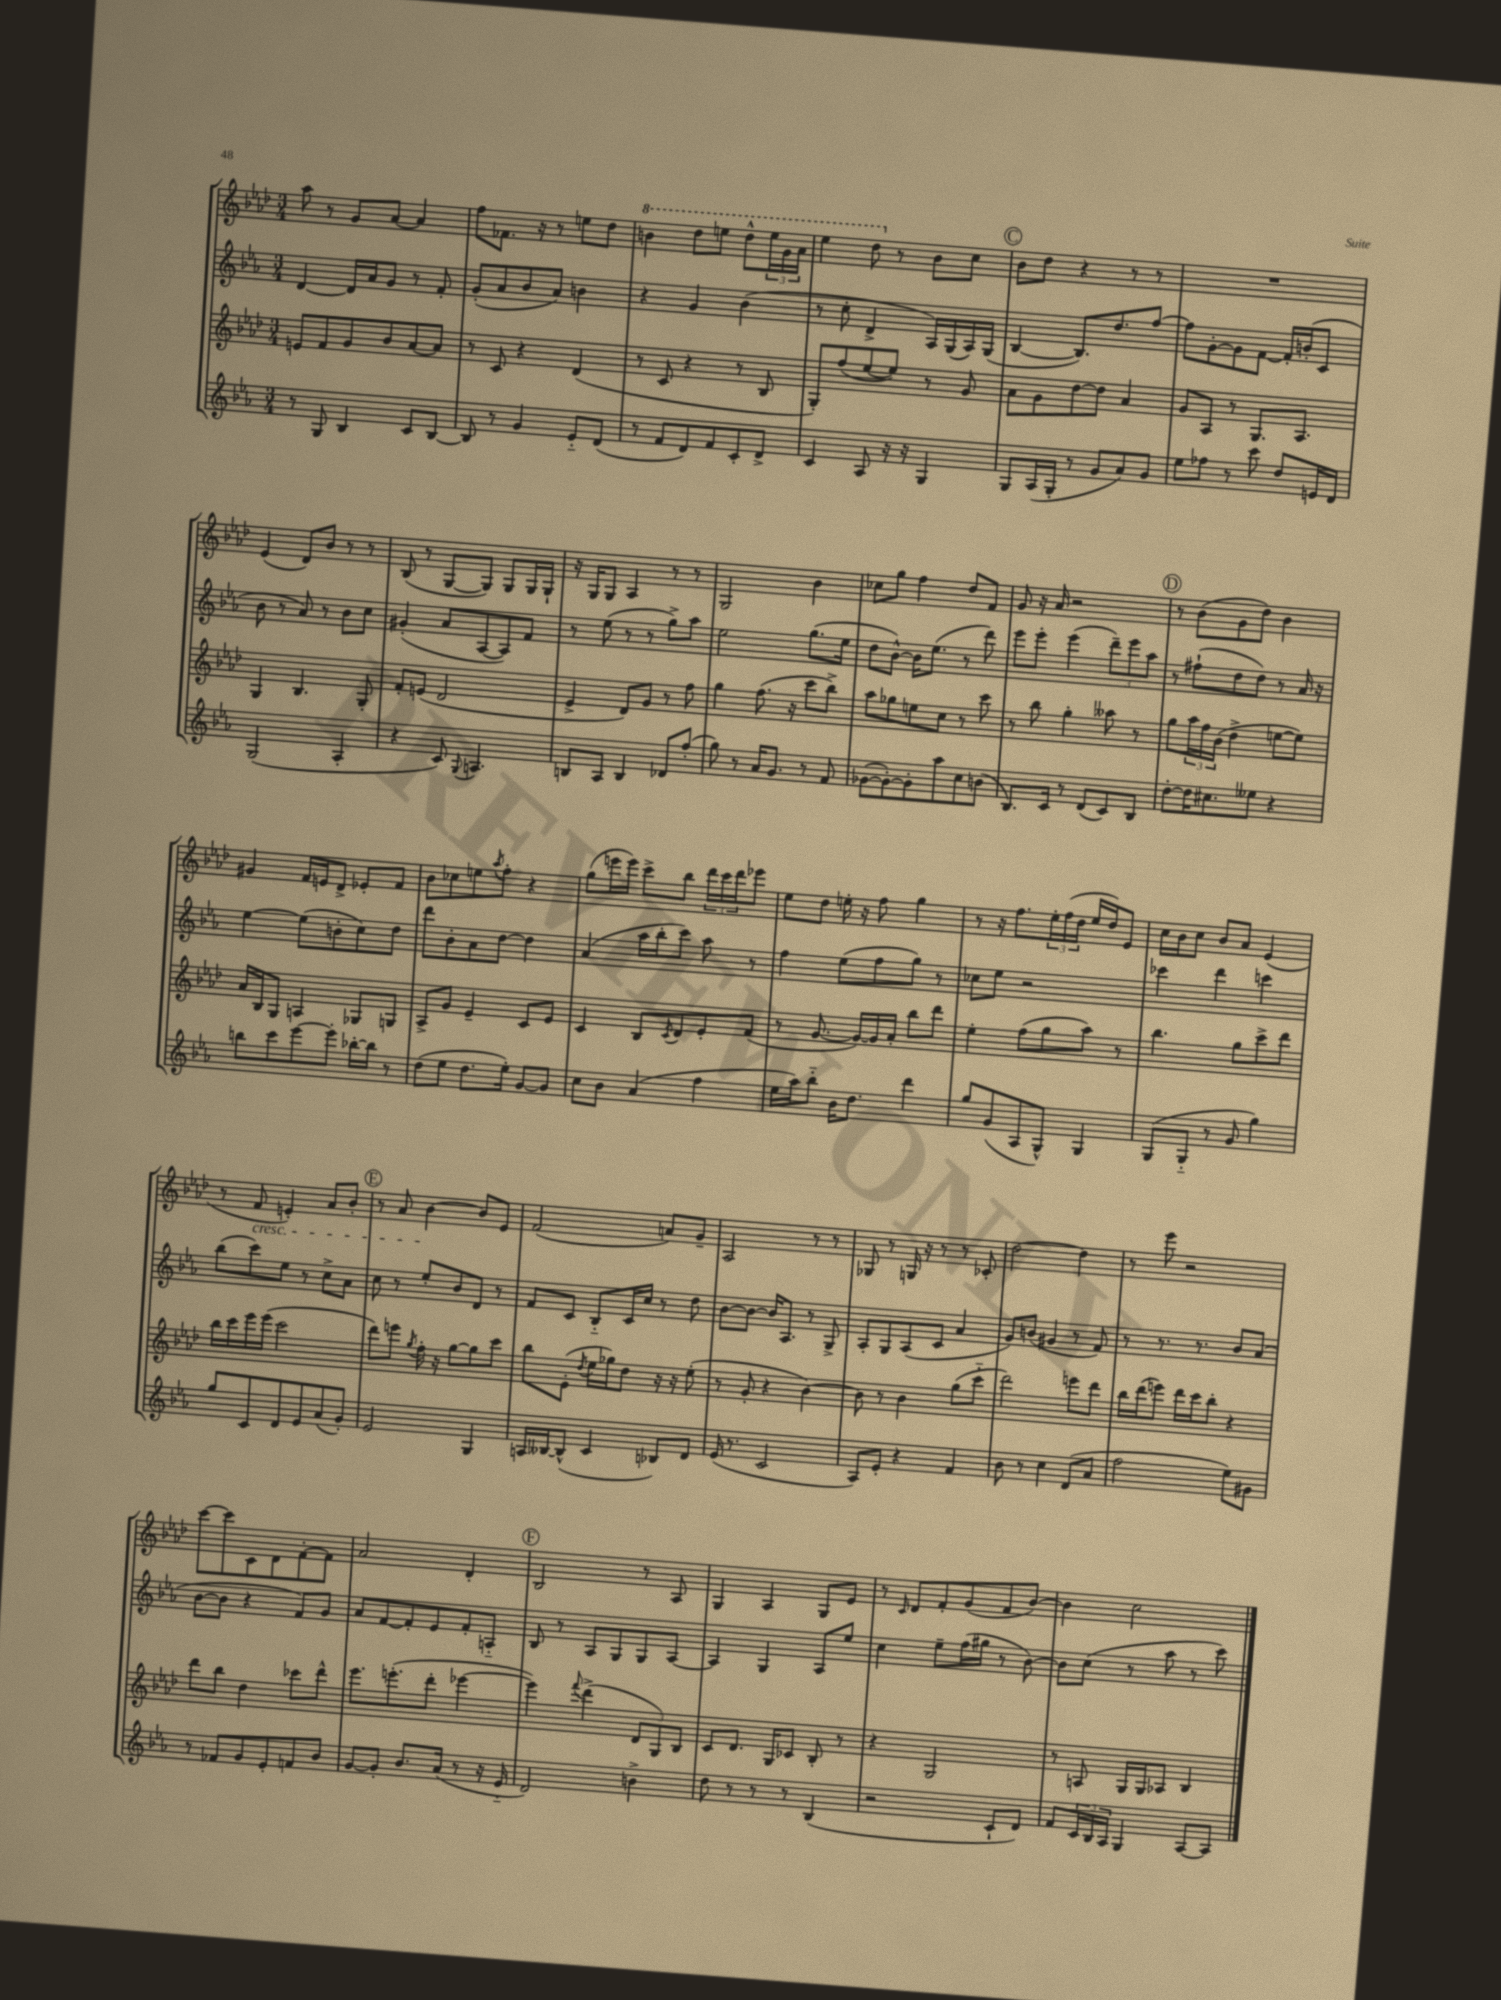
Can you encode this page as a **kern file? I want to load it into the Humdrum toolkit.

**kern	**kern	**kern	**kern
*part4	*part3	*part2	*part1
*staff4	*staff3	*staff2	*staff1
*clefG2	*clefG2	*clefG2	*clefG2
*k[b-e-a-]	*k[b-e-a-d-]	*k[b-e-a-]	*k[b-e-a-d-]
*M3/4	*M3/4	*M3/4	*M3/4
=17	=17	=17	=17
8r	8en/L	[4d/	8aa-\
8G/	8f/	.	8r
4B-/	8g/	16d/LL]	8g/L
.	.	16a-/J	.
.	8b-/	8g/J	[8a-/J
8c/L	[8a-/	8r	4a-/]
[8B-/J	8a-/J]	8f'/	.
=18	=18	=18	=18
8B-/]	8r	(8g'/L	8ff\L
8r	8c/	8a-/	8.f-X\J
4g/	4r	8b-/	.
.	.	.	16r
.	.	8a-/J)	8r
8e-/L	(4d-/	4bn\	8een\L
(8d/J	.	.	8dd-\J
=19	=19	=19	=19
*	*	*	*8va
8r	8r	4r	4bbn\
8f/L	8c/	.	.
8d/)	4r	4g/	8ddd-\L
8f/	.	.	8eeen\J
8c'/	8r	(4b-\	8ddd-^^\L
8d^/J	8B-/	.	24eee\L
.	.	.	24gg\
.	.	.	24aa-\JJ
=20	=20	=20	=20
4c/	8G'/L)	8r	4eee-\
.	(8ff/	8cc'\	.
8A-/	[8ee-/	4d^/	8ddd-\
*	*	*	*X8va
16r	8ee-/J])	.	8r
16r	.	.	.
4G/	8r	16A-/LL)	8b-\L
.	.	(16G/	.
.	8g/	16A-/)	8cc\J
.	.	(16G/JJ	.
!!LO:REH:place=s1:t=C
=21	=21	=21	=21
8G/L	8a-\L	[4B-/	8b-\L
(16A-/L	8g\	.	8dd-\J
16G'/JJ	.	.	.
8r	[8dd-\	8.B-/L])	4r
8g/L	8dd-\J]	.	.
.	.	8.dd/	.
8a-/)	4a-/	.	8r
8g/J	.	[8ff/J	8r
=22	=22	=22	=22
8ee-\L	8g/L	8ff\L]	2.r
8ff-X\J	8A-/J	[8g'\	.
8r	8r	8g\]	.
8ccc\	8.G/L	[8f\J	.
8dd/L	.	16f'/LL]	.
.	8.A-/J	(16bn'/J	.
16en/L	.	8c/J	.
16d/JJ	.	.	.
!!LO:LB:g=z
=23	=23	=23	=23
(2G/	4G/	8b-\	(4e-/
.	.	8r	.
.	4.B-/	8a-/)	8d-/L)
.	.	8r	8b-/J
4A-'/	.	8b-\L	8r
.	8G'/	8cc\J	8r
=24	=24	=24	=24
4r	8f'/L	(4g#X'/	(8B-/
.	(8en/J	.	8r
8c/)	2d-/	8a-/L	[8G/L
8qqG/	.	.	.
4.An/	.	[8A-/	8G/J])
.	.	8A-/])	8G/L
.	.	8f/J	16G/L
.	.	.	16G`/JJ
=25	=25	=25	=25
8Bn/L	4e-^/	8r	16r
.	.	.	16G/KL
8A-/J	.	(8ee-\	8G/J
4B/	8d-/L)	8r	4A-/
.	8g/J	8r	.
8d-X/L	8r	8gg^\L)	8r
(8ff'/J	8ff\	8aa-\J	8r
=26	=26	=26	=26
8gg\)	4gg\	2ee-\	2G/
8r	.	.	.
16a-/KL	(8.ff\	.	.
8.g/J	.	.	.
.	16r	.	.
8r	8ccc\L	(8.gg\L	4b-\
8f/	8bb-^\J)	.	.
.	.	16ee-\Jk	.
=27	=27	=27	=27
([8g-X\L	8aa-\L	8dd\L	8cc-X\L
8g-'\_)	8gg-X\	[8b-^^\J)	8gg\J
8g-'\]	8een\	16b-\KL]	4ff\
.	.	(8.ee-\J	.
8aa-\	8cc\J	.	.
8cc\	8r	8r	8dd-/L
(8bn\J	8ccc\	8ddd\)	8f/J
=28	=28	=28	=28
8.B-/L)	8r	8eee-\L	8g/
.	8bb-\	8eee-'\J	16r
16c/Jk	.	.	16a-/
8r	4gg'\	(4eee-\	2r
(8d/L	.	.	.
8c/)	8aa--X\	12ddd~\L)	.
.	.	12eee-\	.
8B-/J	8r	.	.
.	.	12aa-\J	.
!!LO:REH:place=s1:t=D
=29	=29	=29	=29
[8dd'\L	8gg\L	8r	8r
16dd\K]	24aa-\L	(8ff#X`\L	(8b-\L
.	24ff\	.	.
8.cc#X\	.	.	.
.	(24b-\JJ	.	.
.	4dd-^\	8dd\	8g\
8ee--X\J	.	8dd\J)	8dd-\J)
4r	[8een\L	8r	4b-\
.	8ee\J])	16a-/	.
.	.	16r	.
!!LO:LB:g=z
=30	=30	=30	=30
8bbn\L	16a-/LL	[4ee-\	4g#X/
.	16B-/J	.	.
8ccc\	8G/J	.	.
[8eee-\	4An/	(8ee-\L]	16f/LL
.	.	.	16en/J
8eee-'\J]	.	8bn'\	8d-^/J
[16bb-X'\LL	8G-X/L	8cc\)	8e-X'/L
16bb-\JJ]	.	.	.
8r	8Gn/J	8dd\J	8f/J
=31	=31	=31	=31
(8dd\L	8A-^/L	8ddd\L	8b-\L
8ee-\J	8g/J	8b-'\	8cc-X\
8.dd\L	4e-~/	8a-\	8een\
.	.	.	8qaa-/
.	.	[8dd\J	8ff'\J
16ee-'\Jk)	.	.	.
[8g/L	8c/L	4dd\]	4r
8g/J]	8e-/J	.	.
=32	=32	=32	=32
8cc\L	4c/	(4a-/	(8gg\L
8b-\J	.	.	16eeen\L
.	.	.	16eee\JJ)
(4a-/	8B-/L	16aa-\LL	8ccc^\L
.	.	16bb-'\J	.
.	8qc/	.	.
.	8d-/	8ccc\J)	8bb-\J
4ff\	8e-'/	8aa-\	24ddd-\LL
.	.	.	24ccc\
.	.	.	24ddd-\J
.	(8f/J	8r	8eee-X\J
=33	=33	=33	=33
16ee-\LL	8r	4ff\	8ee-\L
16aa-\J)	.	.	.
8bb-\J	[8.g/	.	8dd-\J
16b-\KL	.	(8ee-\L	16een'\
8.dd\J	16g/LL_)	.	16r
.	16g/]	8ff\	8ff\
.	16a-'/JJ	.	.
4ddd\	8bb-\L	8gg\J)	4gg\
.	8ddd-\J	8r	.
=34	=34	=34	=34
8gg/L	4ee-'\	8cc-X\L	8r
(8g/	.	8ee-\J	16r
.	.	.	8.ff\L
8A-/	(8ff\L	2r	.
8G^^/J)	8gg\	.	24ee-'\L
.	.	.	(24ff\
.	.	.	24dd-\JJ
4G/	8aa-\J)	.	16ee-/LL
.	.	.	16dd-/J)
.	8r	.	8e-/J
=35	=35	=35	=35
(8G/L	4.bb-\	4ccc-X\	16cc\LL
.	.	.	16b-\J
8G/J	.	.	8cc\J
8r	.	4ddd\	8b-/L
8g/	8gg\L	.	8a-/J
4gg\)	8ccc^\	4cccn\	(4e-/
.	8ddd-\J	.	.
!!LO:LB:g=z
=36	=36	=36	=36
8gg/L	16bb-\LL	(8bb-\L	8r
.	16ccc\	.	.
!	!	!	!LO:TX:b:i:t=cresc.
8c/	16eee-\	8ccc\)	8f/
.	(16eee-\JJ	.	.
8d/	2ccc\	8ee-\J	4en'/)
8e-/	.	8r	.
(8a-/	.	8cc^\L	8a-/L
8g'/J)	.	8a-\J	8b-'/J
!!LO:REH:place=s1:t=E
=37	=37	=37	=37
2e-/	8ddd-\L)	8cc\	8r
.	8eeen\J	8r	8a-/
.	8qgg/	.	.
.	16ff'\	8ee-'/L	[4b-\
.	16r	.	.
.	[8gg\L	8b-/	.
4G/	8gg\]	8d/J	8b-/L]
.	8ccc\J	8r	8e-/J
=38	=38	=38	=38
16An/LL	8bb-\L	8f/L	(2f/
[16B--X/J	.	.	.
(8B--^^/J]	(8e-'\J	8c/J	.
.	8qdd-/	.	.
4c/	16ee-\LL	8B-/L	.
.	16gg-X\J)	.	.
.	8dd-\J	16c/L	.
.	.	16cc/JJ	.
8B-X/L)	16r	8r	8an/L)
.	16r	.	.
8d/J	(8ee-'\	8dd\	8g~/J
=39	=39	=39	=39
(16e-/	8r	[8b-\L	2A-/
8.r	.	.	.
.	8g'/	8b-\J_	.
2c/	4r	16b-/KL]	.
.	.	8.A-/J	.
.	[4b-\)	8r	8r
.	.	8G^/	8r
=40	=40	=40	=40
8A-/L)	8b-\]	8A-'/L	8G-X/
8e-'/J	8r	8G/	8r
4r	4b-\	(8A-/	16Gn/
.	.	.	16r
.	.	8c/J	8r
4f/	(8gg\L	4a-/	8r
.	8ccc\J	.	8c-X'/
=41	=41	=41	=41
8b-\	2ddd-\)	8g/L)	[2dd-\
8r	.	(8bn/J	.
4cc\	.	4g#X/	.
(8d/L	8eeen\L	8r	4dd-\]
8a-/J	8ddd-\J	8f/)	.
=42	=42	=42	=42
2ff\	16bb-\LL	8r	8r
.	(16ddd-\J	.	.
.	8eeen\J)	8.r	8eee-\
.	16ddd-\LL	.	2r
.	16ccc\J	8.r	.
.	8bb-'\J	.	.
8ee-\L)	4r	8b-/L	.
8g#X\J	.	(8a-/J	.
!!LO:LB:g=z
=43	=43	=43	=43
8r	8ddd-\L	[8b-\L	[8ccc\L
8f-X/L	8bb-\J	8b-\J]	8ccc\]
8g/	4dd-\	4r	8c\
8e-'/	.	.	8d-\
8fn/	8ccc-X\L	8f/L)	[8f'\
8b-/J	8ddd-^^\J	8g/J	8f\J]
=44	=44	=44	=44
[8g/L	8.eee-\L	8a-/L	2a-/
8g'/J]	.	[8f/	.
.	(8.eeen'\	.	.
8.b-/L	.	8f'/]	.
.	8ddd-'\J	8e-/	.
(16a-/Jk	.	.	.
8r	[4eee-X\	8f'/	4d-'/
16r	.	8An/J	.
16e-/	.	.	.
!!LO:REH:place=s1:t=F
=45	=45	=45	=45
2d/)	4eee-\])	8B-/	2B-/
.	.	8r	.
.	8qqfff/	.	.
.	(4ddd-^\	8A-/L	.
.	.	8G/	.
4bn^\	12d-/L	8G/	8r
.	12G/)	.	.
.	.	[8A-/J	8A-/
.	12B-/J	.	.
=46	=46	=46	=46
8dd\	8c/L	4A-/]	4G/
8r	8.d-/J	.	.
8r	.	4G/	4A-/
.	16G/KL	.	.
8r	8c-X/J	.	.
(4B-/	8B-'/	8A-/L	8G/L
.	8r	8ee-/J	8e-/J
=47	=47	=47	=47
2r	4r	4cc\	8r
.	.	.	16qqc/
.	.	.	8d-/L
.	2G/	8ee-~\L	8f'/
.	.	(16ff\L	(8g/
.	.	16gg#X\JJ	.
8c`/L	.	8r	8f/
8d/J)	.	[8b-\)	[8b-/J)
=48	=48	=48	=48
8f/L	8r	8b-\L]	4b-\]
24c/L	8An/	(8cc\J	.
24B-/	.	.	.
24A-/JJ	.	.	.
4G/	16G/LL	8r	2cc\
.	16G/J	.	.
.	8A-X/J	8aa-\	.
[8A-/L	4B-/	8r	.
8A-/J]	.	8ccc\)	.
==	==	==	==
*-	*-	*-	*-
